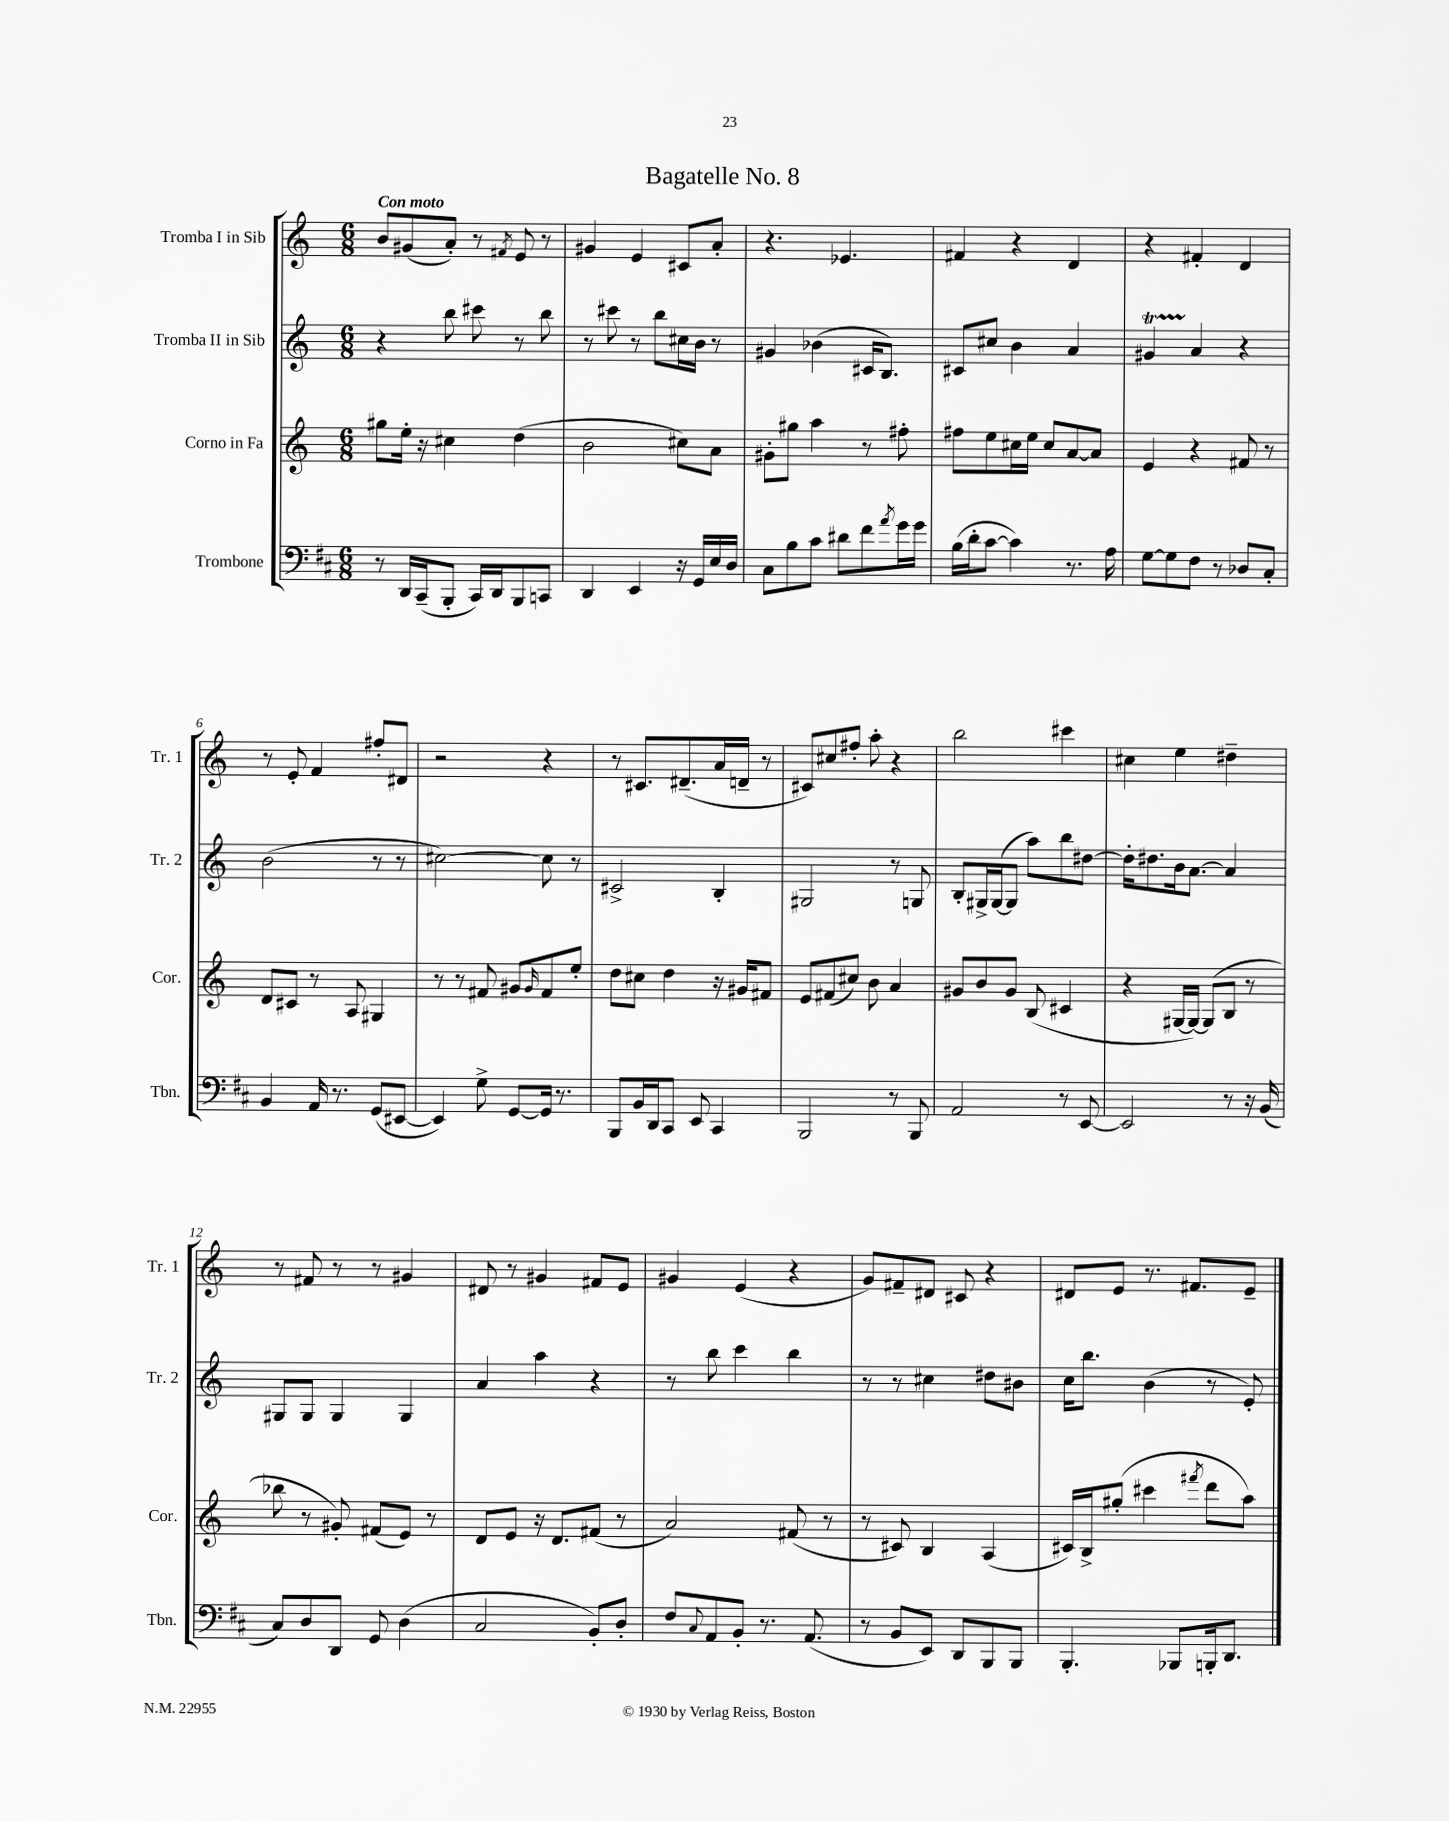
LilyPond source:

\header { title = "Bagatelle No. 8" }
<<
\new StaffGroup <<
\new Staff = "s0" \with { instrumentName = "Tromba I in Sib" shortInstrumentName = "Tr. 1" } {
    \clef treble \key c \major \numericTimeSignature \time 6/8 \tempo "Con moto"
    b'8 gis'8( a'8-.) r8 \acciaccatura { fis'8 } e'8 r8 |
    gis'4 e'4 cis'8 a'8-. |
    r4. ees'4. |
    fis'4 r4 d'4 |
    r4 fis'4-. d'4 |
    r8 e'8-. f'4 fis''8-. dis'8 |
    r2 r4 |
    r8 cis'8. dis'8.--( a'16 d'16-- r8 |
    cis'8) cis''8 fis''8-. a''8-. r4 |
    b''2 cis'''4 |
    cis''4 e''4 dis''4-- |
    r8 fis'8 r8 r8 gis'4 |
    dis'8 r8 gis'4 fis'8 e'8 |
    gis'4 e'4( r4 |
    g'8) fis'8-- dis'8 cis'8 r4 |
    dis'8 e'8 r8. fis'8. e'8-- \bar "|." |
}
\new Staff = "s1" \with { instrumentName = "Tromba II in Sib" shortInstrumentName = "Tr. 2" } {
    \clef treble \key c \major \numericTimeSignature \time 6/8
    r4 b''8 cis'''8 r8 b''8 |
    r8 cis'''8 r8 b''8 cis''16 b'16 r8 |
    gis'4 bes'4( cis'16 b8.) |
    cis'8 cis''8 b'4 a'4 |
    gis'4\startTrillSpan a'4\stopTrillSpan r4 |
    b'2( r8 r8 |
    cis''2~) cis''8 r8 |
    cis'2-> b4-. |
    gis2 r8 g8 |
    b8-. gis16-> gis16~( gis8 a''8) b''8 dis''8~ |
    dis''16-. dis''8. b'16 a'8.~ a'4 |
    gis8 gis8 gis4 gis4 |
    a'4 a''4 r4 |
    r8 b''8 c'''4 b''4 |
    r8 r8 cis''4 dis''8 bis'8 |
    c''16 b''8. b'4( r8 e'8-.) \bar "|." |
}
\new Staff = "s2" \with { instrumentName = "Corno in Fa" shortInstrumentName = "Cor." } {
    \clef treble \key c \major \numericTimeSignature \time 6/8
    gis''8 e''16-. r16 cis''4 d''4( |
    b'2 cis''8) a'8 |
    gis'8-. gis''8 a''4 r8 fis''8-. |
    fis''8 e''8 cis''16 e''16 cis''8 a'8~ a'8 |
    e'4 r4 fis'8 r8 |
    d'8 cis'8 r8 a8 gis4 |
    r8 r8 fis'8 gis'8 \grace { gis'16 } fis'8 e''8-. |
    d''8 cis''8 d''4 r16 gis'16 fis'8 |
    e'8 fis'8( cis''8) b'8 a'4 |
    gis'8 b'8 gis'8 b8( cis'4 |
    r4 gis16~ gis16~) gis8( b8 r8 |
    bes''8 r8 gis'8-.) fis'8( e'8) r8 |
    d'8 e'8 r16 d'8. fis'8( r8 |
    a'2) fis'8( r8 |
    r8 cis'8) b4 a4( |
    cis'16) b16-> gis''8-.( cis'''4 \acciaccatura { fis'''8 } d'''8 a''8) \bar "|." |
}
\new Staff = "s3" \with { instrumentName = "Trombone" shortInstrumentName = "Tbn." } {
    \clef bass \key d \major \numericTimeSignature \time 6/8
    r8 d,16 cis,16--( b,,8-. cis,16) d,16 b,,8 c,8 |
    d,4 e,4 r16 g,16 e16 d16 |
    cis8 b8 cis'8 dis'8 fis'8 \acciaccatura { a'8 } g'16 g'16 |
    b16( d'16-. cis'8~ cis'4) r8. a16 |
    g8~ g8 fis8 r8 des8 cis8-. |
    b,4 a,16 r8. g,8( eis,8~ |
    eis,4) g8-> g,8~ g,16 r8. |
    b,,8 b,16 d,16 cis,8 e,8 cis,4 |
    b,,2 r8 b,,8 |
    a,2 r8 e,8~ |
    e,2 r8 r16 b,16( |
    cis8) d8 d,8 g,8 d4( |
    cis2 b,8-.) d8-. |
    fis8 \appoggiatura { cis8 } a,8 b,8-. r8. a,8.( |
    r8 b,8 e,8) d,8 b,,8 b,,8 |
    b,,4.-. bes,,8 b,,16-. d,8. \bar "|." |
}
>>
>>
